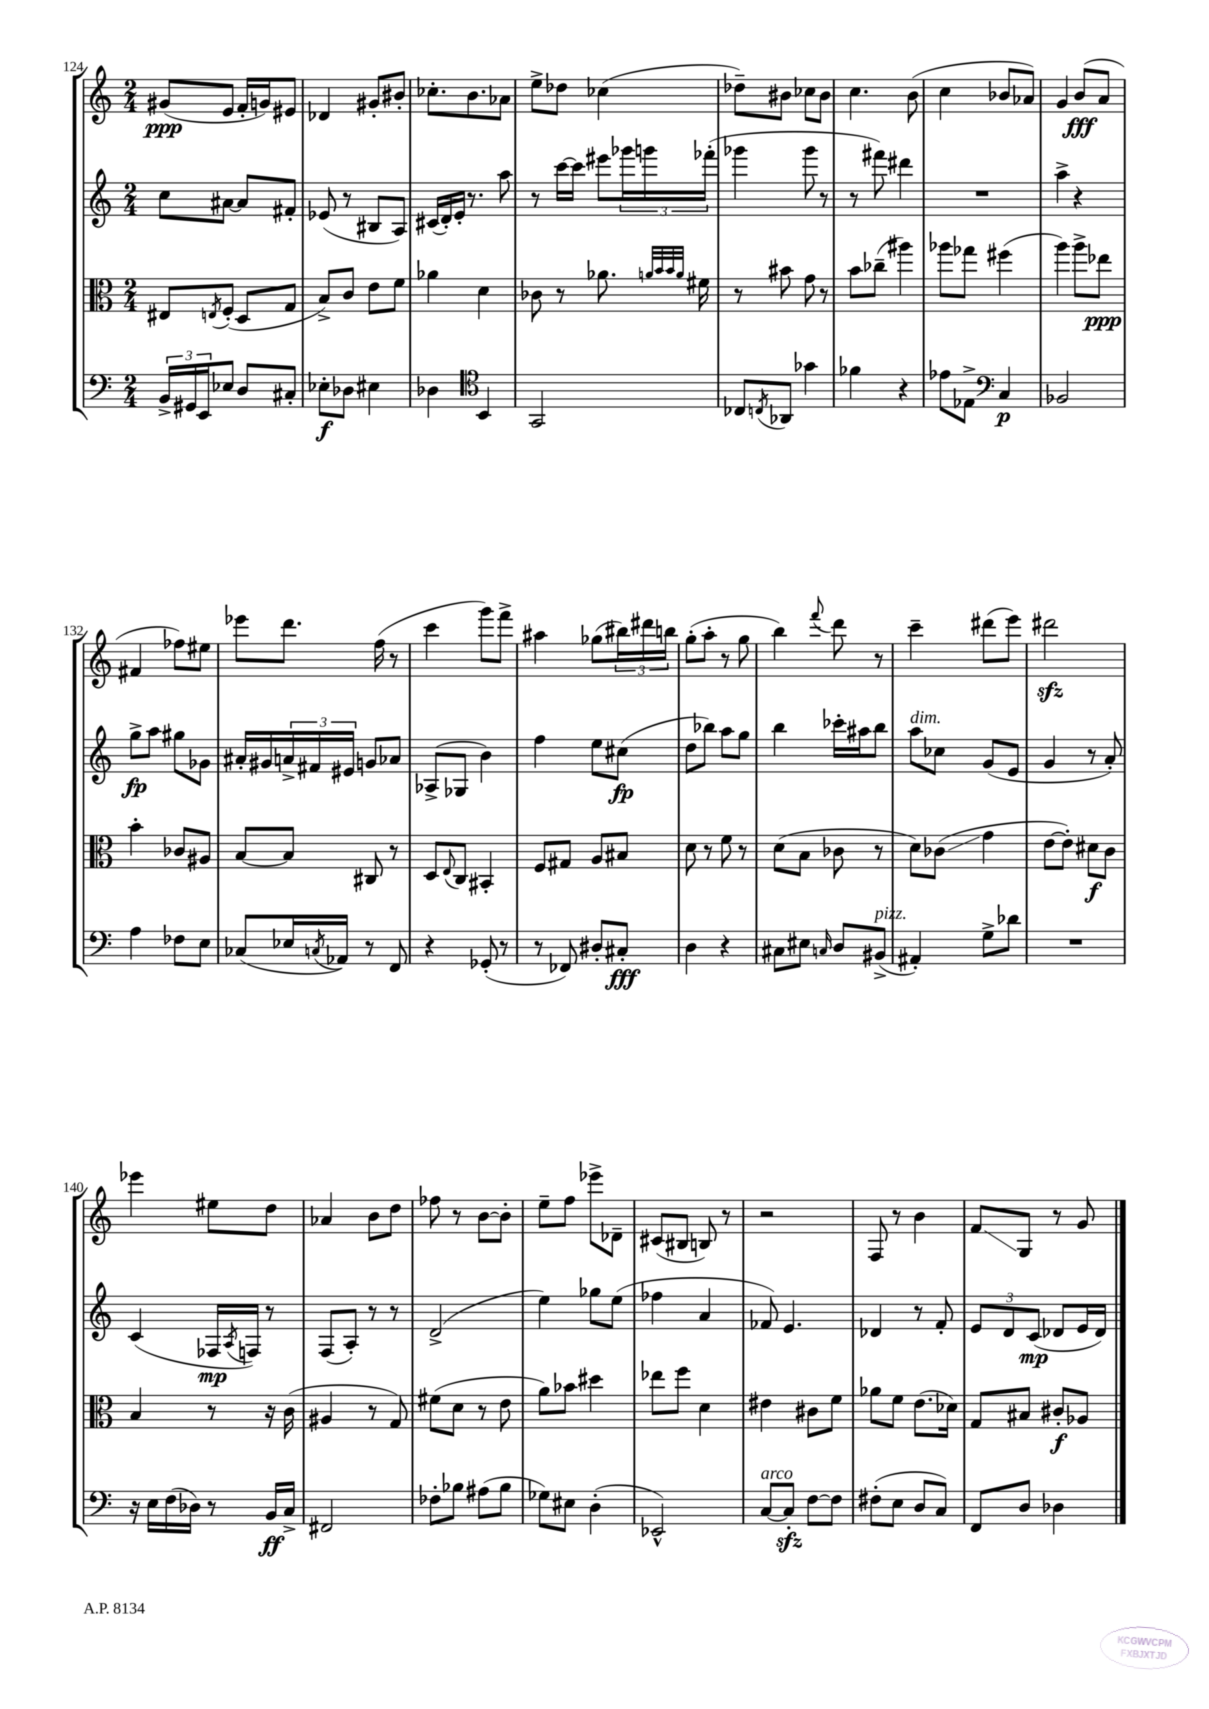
<<
\new StaffGroup <<
\new Staff = "s0" {
    \clef treble \key c \major \numericTimeSignature \time 2/4
    gis'8\ppp( e'8 f'16-. g'16) eis'8 |
    des'4 gis'8-. bis'8-. |
    ces''8.-. b'8. aes'8 |
    e''8-> des''8 ces''4( |
    des''8--) bis'8 ces''8 bis'8 |
    c''4. b'8( |
    c''4 bes'8 aes'8) |
    g'4 b'8\fff( a'8 |
    fis'4 fes''8) eis''8 |
    ees'''8 d'''8. f''16( r8 |
    c'''4 g'''8) f'''8-> |
    ais''4 ges''8( \tuplet 3/2 { bis''16) dis'''16 b''16 } |
    g''8-.( a''8-. r8 g''8 |
    b''4) \appoggiatura { f'''8 } d'''8 r8 |
    c'''4-- dis'''8( e'''8) |
    dis'''2\sfz |
    ees'''4 eis''8 d''8 |
    aes'4 b'8 d''8 |
    fes''8 r8 b'8~ b'8-. |
    e''8-- f''8 ees'''8-> des'8-- |
    cis'8( bis8 b8) r8 |
    r2 |
    f8 r8 b'4 |
    f'8\glissando g8 r8 g'8 \bar "|." |
}
\new Staff = "s1" {
    \clef treble \key c \major \numericTimeSignature \time 2/4
    c''8 ais'8~ ais'8 fis'8-. |
    ees'8( r8 bis8 a8) |
    cis'16( d'16-.) e'16-. r8. a''8 |
    r8 c'''16~ c'''16 eis'''8 \tuplet 3/2 { ges'''16 g'''16 fes'''16-.( } |
    ges'''4 ges'''8 r8 |
    r8 fis'''8) dis'''4 |
    R2 |
    a''4-> r4 |
    g''8->\fp a''8 gis''8 ges'8 |
    ais'16-. gis'16 \tuplet 3/2 { a'16-> fis'16 eis'16 } g'8 aes'8 |
    aes8->( ges8 b'4) |
    f''4 e''8 cis''8\fp( |
    d''8 bes''8) a''8 g''8 |
    b''4 ces'''16-. ais''16 b''8 |
    a''8^\markup { \italic "dim." } ces''8 g'8( e'8 |
    g'4 r8 a'8-.) |
    c'4( fes16\mp \acciaccatura { a8 } f16) r8 |
    f8( a8-.) r8 r8 |
    d'2->( |
    e''4) ges''8 e''8( |
    fes''4 a'4 |
    fes'8) e'4. |
    des'4 r8 f'8-. |
    \tuplet 3/2 { e'8 d'8 c'8\mp( } des'8 e'16 des'16) \bar "|." |
}
\new Staff = "s2" {
    \clef alto \key c \major \numericTimeSignature \time 2/4
    eis8 \acciaccatura { e8 } f8-.( d8 g8 |
    b8->) c'8 e'8 f'8 |
    aes'4 d'4 |
    ces'8 r8 aes'8. \grace { a'32 b'32 b'32 a'32 } fis'16 |
    r8 bis'8 g'8 r8 |
    b'8 ces''8--( ais''4) |
    aes''8 ges''8 fis''4( |
    a''4) a''8-> ees''8\ppp |
    b'4-. ces'8 ais8 |
    b8~ b8 cis8 r8 |
    d8 \appoggiatura { e8 } c8 bis,4-. |
    f8 gis8 a8 bis8 |
    d'8 r8 f'8 r8 |
    d'8( b8 ces'8 r8 |
    d'8) ces'8\glissando( g'4 |
    e'8~ e'8-.) dis'8\f c'8 |
    b4 r8 r16 c'16( |
    ais4 r8 g8) |
    fis'8( d'8 r8 e'8 |
    a'8) bes'8 dis''4 |
    ees''8 f''8 d'4 |
    eis'4 cis'8 f'8 |
    aes'8 f'8 e'8.( des'16) |
    g8 bis8 cis'8-.\f aes8 \bar "|." |
}
\new Staff = "s3" {
    \clef bass \key c \major \numericTimeSignature \time 2/4
    \tuplet 3/2 { b,16-> gis,16 e,16 } ees8 d8 cis8-. |
    ees8-.\f des8 eis4 |
    des4 \clef tenor b,4 |
    g,2 |
    ces8 \acciaccatura { c8 } aes,8 ges'4 |
    fes'4 r4 |
    ees'8 ees8-> \clef bass c4\p |
    bes,2 |
    a4 fes8 e8 |
    ces8( ees16 \acciaccatura { c8 } aes,16) r8 f,8 |
    r4 ges,8-.( r8 |
    r8 fes,8) dis8-. cis8-.\fff |
    d4 r4 |
    cis8 eis8 \grace { c16 } d8 bis,8->^\markup { \italic "pizz." }( |
    ais,4-.) g8-> des'8 |
    R2 |
    r16 e16 f16( des16) r8 b,16\ff c16-> |
    fis,2 |
    fes8-. bes8 ais8( bes8 |
    ges8) eis8 d4-.( |
    ees,2-^) |
    c8~^\markup { \italic "arco" } c8-.\sfz f8~ f8 |
    fis8-.( e8 d8 c8) |
    f,8 d8 des4 \bar "|." |
}
>>
>>
\layout { \context { \Score currentBarNumber = #124 } }
